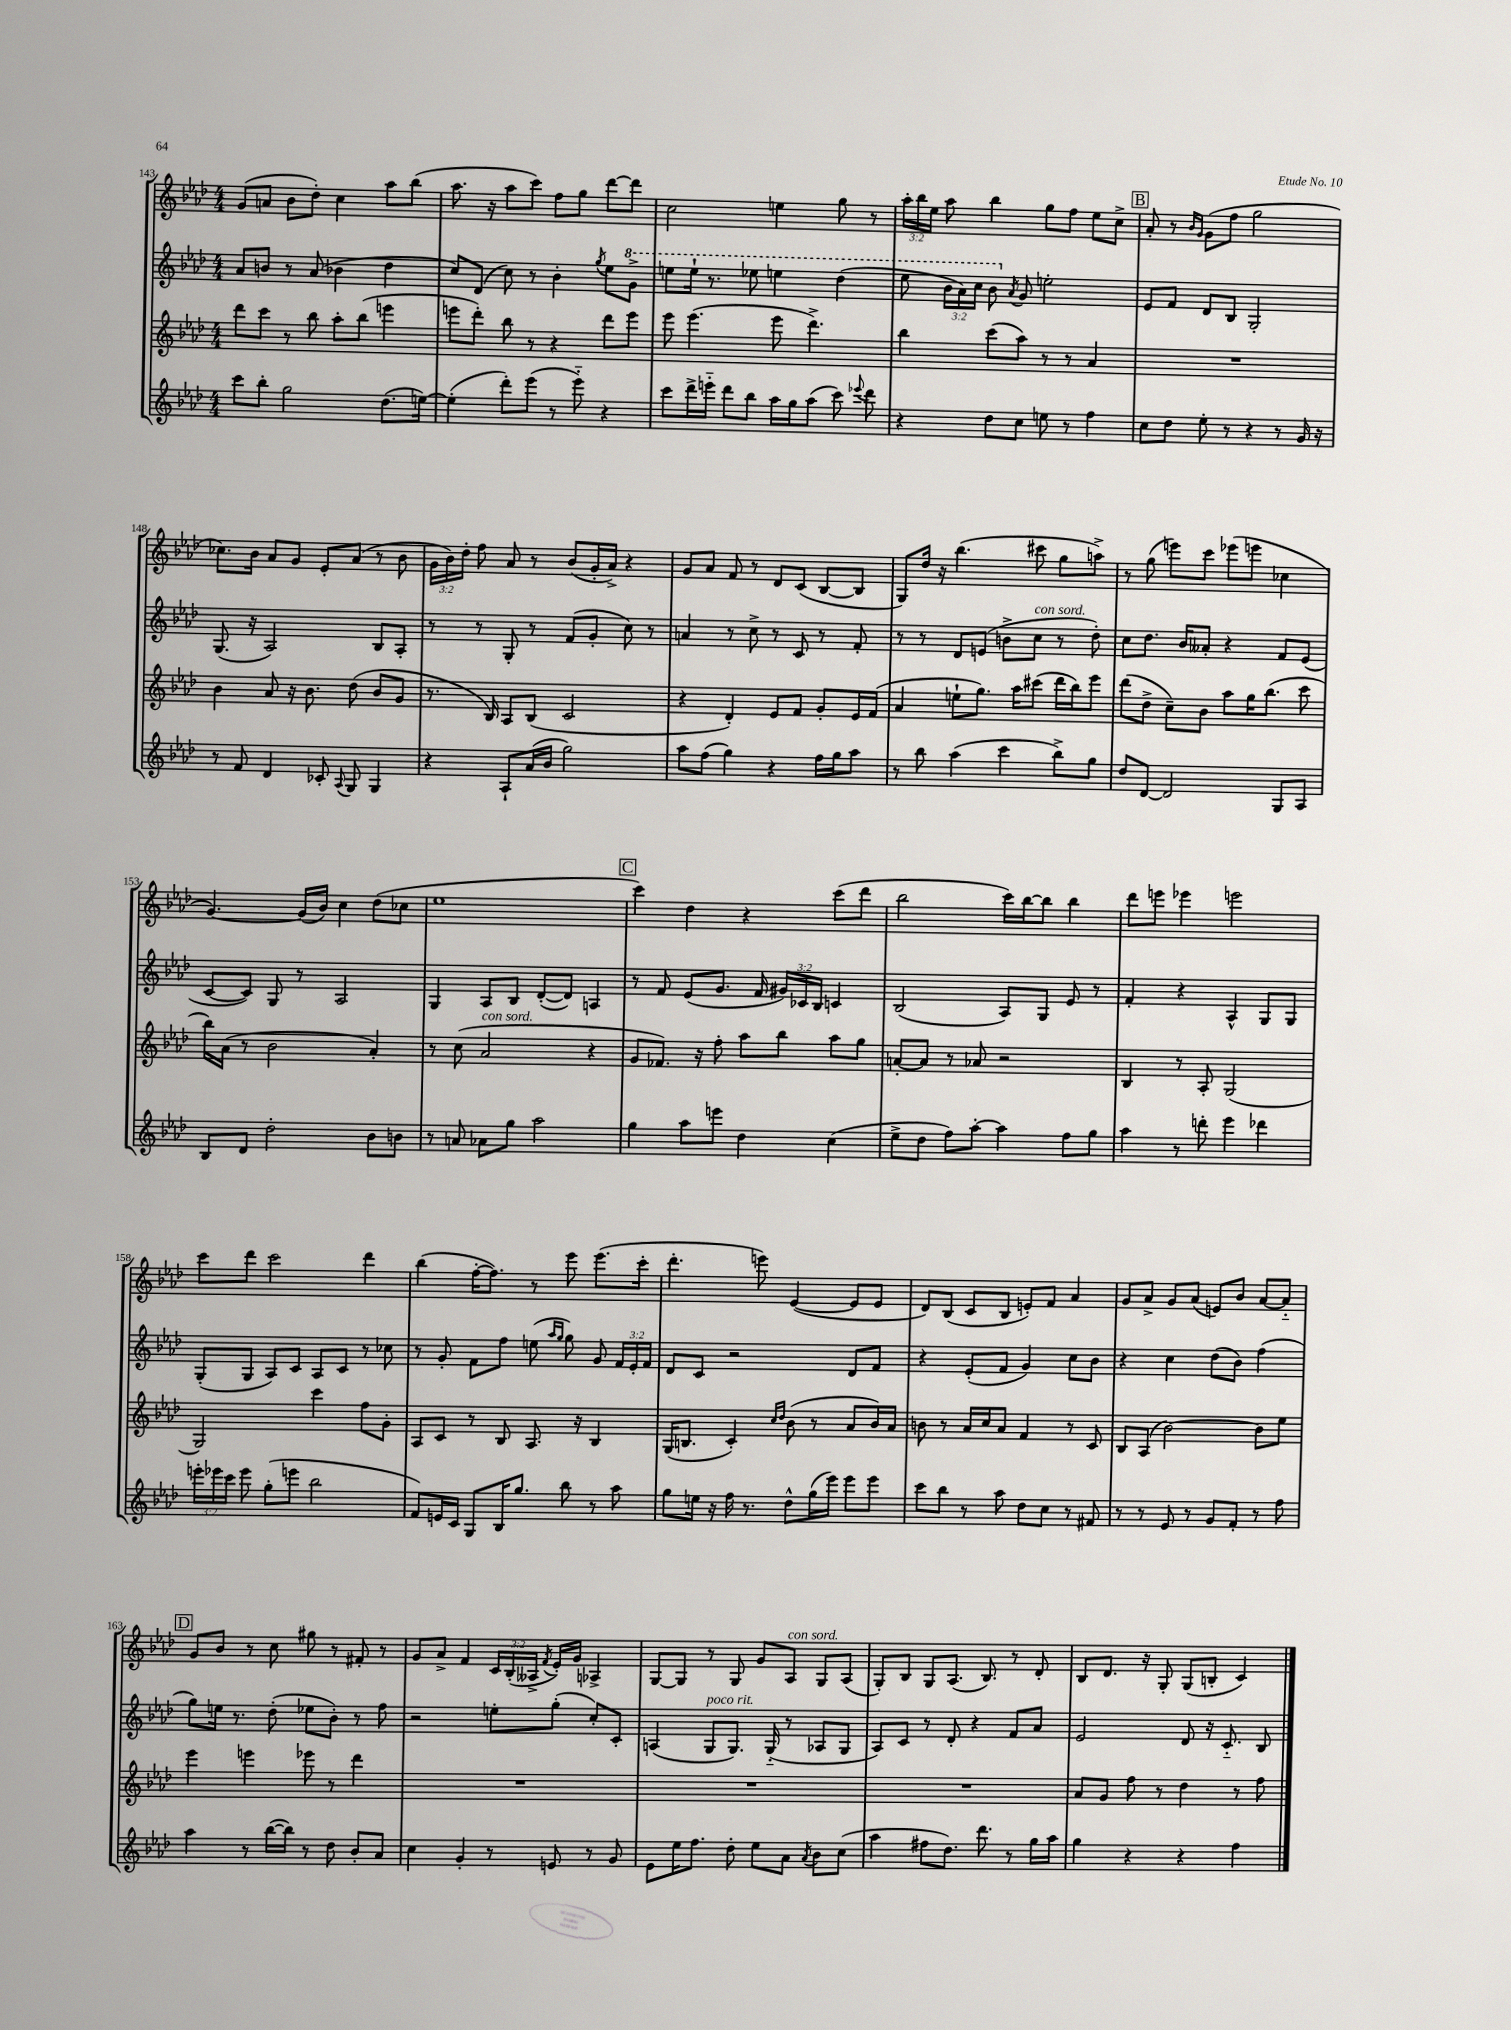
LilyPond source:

<<
\new StaffGroup <<
\new Staff = "s0" {
    \clef treble \key aes \major \numericTimeSignature \time 4/4 \override Staff.TupletNumber.text = #tuplet-number::calc-fraction-text
    \autoBeamOff g'8[( a'8] bes'8[ des''8]-.) c''4 aes''8[ bes''8]( |
    aes''8. r16 aes''8[ c'''8]) f''8[ g''8] des'''8[~ des'''8] |
    c''2 e''4 g''8 r8 |
    \tuplet 3/2 { aes''16[-. bes''16 ees''16] } aes''8 bes''4 g''8[ f''8] ees''8[ c''8]-> |
    \mark \markup { \box "B" } aes'8-. r8 \grace { bes'16[ g'16] } g'8[( f''8] g''2 |
    ces''8.[) bes'16] aes'8[ g'8] ees'8[-. aes'8]( r8 bes'8 |
    \tuplet 3/2 { g'16[ bes'16) des''16]-. } f''8 aes'8 r8 bes'8[( g'16-. aes'16]->) r4 |
    g'8[ aes'8] f'8 r8 des'8[ c'8]( bes8[~ bes8] |
    g8[) des''16] r16 bes''4.( cis'''8 g''8[ a''8]->) |
    r8 g''8( e'''8[) c'''8] ees'''8[( e'''8] ces''4 |
    g'4.~) g'16[( bes'16]) c''4 des''8[( ces''8] |
    ees''1 |
    \mark \markup { \box "C" } c'''4) des''4 r4 c'''8[( des'''8] |
    bes''2 c'''16[) bes''16~ bes''8] bes''4 |
    des'''8[ e'''8] ees'''4 e'''2 |
    c'''8[ des'''8] c'''2 des'''4 |
    bes''4( f''16[~-. f''8.]) r8 ees'''8 ees'''8.[( c'''16]-. |
    des'''4.-. e'''8) ees'4~( ees'8[ ees'8] |
    des'8[) bes8]( c'8[ bes8] e'8[-.) f'8] aes'4 |
    g'8[ aes'8]-> g'8[ aes'8]( e'8[) bes'8] aes'8[~ aes'8]-_ |
    \mark \markup { \box "D" } g'8[ bes'8] r8 c''8 gis''8 r8 fis'8-. r8 |
    g'8[ aes'8]-> f'4 \tuplet 3/2 { c'16[ bes16-.( aeses16]-> } \acciaccatura { f'8 } ees'16[-.) g'16] aes4-> |
    g8[~ g8] r8 g8 g'8[ aes8]^\markup { \italic "con sord." } g8[ aes8]( |
    g8[-.) bes8] g8[ aes8.]( bes8.) r8 des'8-. |
    bes8[ des'8.] r16 g8-. g8[( b8]-. c'4) \bar "|." |
}
\new Staff = "s1" {
    \clef treble \key aes \major \numericTimeSignature \time 4/4 \override Staff.TupletNumber.text = #tuplet-number::calc-fraction-text
    \autoBeamOff aes'8[ b'8] r8 aes'8( bes'4 des''4 |
    c''8[) des'8]( c''8) r8 bes'4-. \acciaccatura { g''8 } ees''8[ \ottava #1 g''8]-> |
    e'''8[ e'''16]-! r8. ees'''8 e'''4 des'''4( |
    ees'''8 \tuplet 3/2 { bes''16[ aes''16) c'''16] } bes''8 \ottava #0 \acciaccatura { aes'8 } g'8 e''2-. |
    \mark \markup { \box "B" } ees'8[ f'8] des'8[ bes8] g2-. |
    g8.( r16 aes2) bes8[ aes8]-. |
    r8 r8 g8-. r8 f'8[( g'8]-. c''8) r8 |
    a'4 r8 c''8-> r8 c'8 r8 f'8-. |
    r8 r8 des'8[ e'8]( b'8[-> c''8]^\markup { \italic "con sord." } r8 des''8-.) |
    c''8[ des''8.] bes'16[ aeses'8]-. r4 f'8[ ees'8]( |
    c'8[~ c'8]) g8 r8 aes2 |
    g4 aes8[ bes8] des'8[~-.( des'8]) a4 |
    \mark \markup { \box "C" } r8 f'8 ees'8[( g'8.] f'16 \tuplet 3/2 { gis'16[) ces'16 bes16] } c'4 |
    bes2( aes8[) g8] ees'8 r8 |
    f'4-. r4 aes4-^ g8[ g8] |
    g8[-.( g8] aes8[) c'8] aes8[ c'8] r8 ces''8 |
    r8 g'8-. f'8[ f''8] e''8( \grace { aes''16[ g''16] } g''8) g'8 \tuplet 3/2 { f'16[ ees'16-. f'16] } |
    des'8[ c'8] r2 des'8[ f'8] |
    r4 ees'8[-.( f'8] g'4) c''8[ bes'8] |
    r4 c''4 des''8[( bes'8]) f''4( |
    \mark \markup { \box "D" } g''8[) e''16] r8. des''8-.( ees''8[ bes'8]-.) r8 f''8 |
    r2 e''8[-. g''8]-.( c''8[-.) c'8]-. |
    a4( g8[^\markup { \italic "poco rit." } g8.]) g16-_( r8 aes8[ g8] |
    aes8[) c'8] r8 des'8-. r4 f'8[ aes'8] |
    ees'2 des'8 r16 c'8.-_ bes8 \bar "|." |
}
\new Staff = "s2" {
    \clef treble \key aes \major \numericTimeSignature \time 4/4
    \autoBeamOff des'''8[ c'''8] r8 bes''8 aes''8[-. bes''8]( e'''4 |
    e'''8[ des'''8]-.) bes''8 r8 r4 des'''8[ e'''8] |
    ees'''8 ees'''4.( ees'''8 des'''4.->) |
    bes''4 c'''8[( aes''8]) r8 r8 aes'4 |
    \mark \markup { \box "B" } R1 |
    bes'4 aes'8 r16 bes'8. des''8( bes'8[ g'8] |
    r8. bes16) aes8[ bes8]( c'2 |
    r4 des'4-.) ees'8[ f'8] g'8[-. ees'16 f'16]( |
    aes'4 e''8[-! g''8.]) aes''16[ cis'''8]( des'''16[ bes''16) ees'''8] |
    des'''8[( des''8]-> c''8[--) bes'8] aes''8[ g''16 bes''8.]( c'''8 |
    bes''16[) aes'16]( r8 bes'2 aes'4-.) |
    r8 c''8( aes'2^\markup { \italic "con sord." } r4 |
    \mark \markup { \box "C" } g'8[ fes'8.]) r16 f''8-. aes''8[ bes''8] aes''8[ g''8] |
    a'8[~-. a'8] r8 aes'8 r2 |
    bes4 r8 aes8-. g2( |
    g2) c'''4 f''8[ g'8]-. |
    aes8[ c'8] r8 bes8 aes8. r16 bes4 |
    g16[( b8.] c'4-.) \grace { c''16[ des''16] } bes'8( r8 aes'8[ bes'16) aes'16] |
    b'8 r8 aes'16[ c''16 aes'8] f'4 r8 c'8 |
    bes8[ aes8]( bes'2~) bes'8[ ees''8] |
    \mark \markup { \box "D" } ees'''4 e'''4 ees'''8 r8 des'''4 |
    R1 |
    R1 |
    R1 |
    aes'8[ g'8] f''8 r8 des''4 r8 f''8 \bar "|." |
}
\new Staff = "s3" {
    \clef treble \key aes \major \numericTimeSignature \time 4/4 \override Staff.TupletNumber.text = #tuplet-number::calc-fraction-text
    \autoBeamOff c'''8[ bes''8]-. g''2 des''8.[( e''16]~) |
    e''4-.( des'''8[-.) ees'''8]( r8 ees'''8-_) r4 |
    c'''8[ des'''16-> e'''16]-_ des'''8[ bes''8] aes''16[ g''16 aes''8]( c'''8) \appoggiatura { ees'''8 } des'''8 |
    r4 des''8[ c''8] e''8 r8 f''4 |
    \mark \markup { \box "B" } c''8[ des''8] ees''8-. r8 r4 r8 g'16 r16 |
    r8 f'8 des'4 ces'8-. \appoggiatura { aes8 } g8 g4 |
    r4 aes8[-! aes'16( bes'16] g''2) |
    aes''8[ f''8]( g''4) r4 f''16[ g''16 aes''8] |
    r8 bes''8 aes''4( c'''4 bes''8[->) g''8] |
    des''8[ des'8]~ des'2 g8[ aes8] |
    bes8[ des'8] des''2-. bes'8[ b'8] |
    r8 a'8 aes'8[ g''8] aes''2 |
    \mark \markup { \box "C" } g''4 aes''8[ e'''8] des''4 c''4( |
    ees''8[-> des''8] f''8[) aes''8]~-. aes''4 f''8[ g''8] |
    aes''4 r8 d'''8-. ees'''4 des'''4 |
    \tuplet 3/2 { e'''16[-. ees'''16 c'''16] } ees'''8 g''8[-.( e'''8] bes''2 |
    f'8[) e'16 c'16] g8[ bes16 g''8.] bes''8 r8 aes''8 |
    g''8[ e''16] r16 f''16 r8. des''8[-^ g''16( ees'''16]) ees'''8[ ees'''8] |
    c'''8[ bes''8] r8 aes''8 des''8[ c''8] r8 fis'8 |
    r8 r8 ees'8 r8 g'8[ f'8]-. r8 f''8 |
    \mark \markup { \box "D" } aes''4 r8 bes''16[~( bes''16]) r8 des''8 bes'8[-. aes'8] |
    c''4 g'4-. r8 e'8 r8 g'8 |
    ees'8[ ees''16 f''8.] des''8-. ees''8[ aes'8] \acciaccatura { aes'8 } bes'8[ c''8]( |
    aes''4 fis''8[ des''8.]) des'''8. r8 g''16[ aes''16] |
    g''4 r4 r4 f''4 \bar "|." |
}
>>
>>
\layout { \context { \Score currentBarNumber = #143 } }
